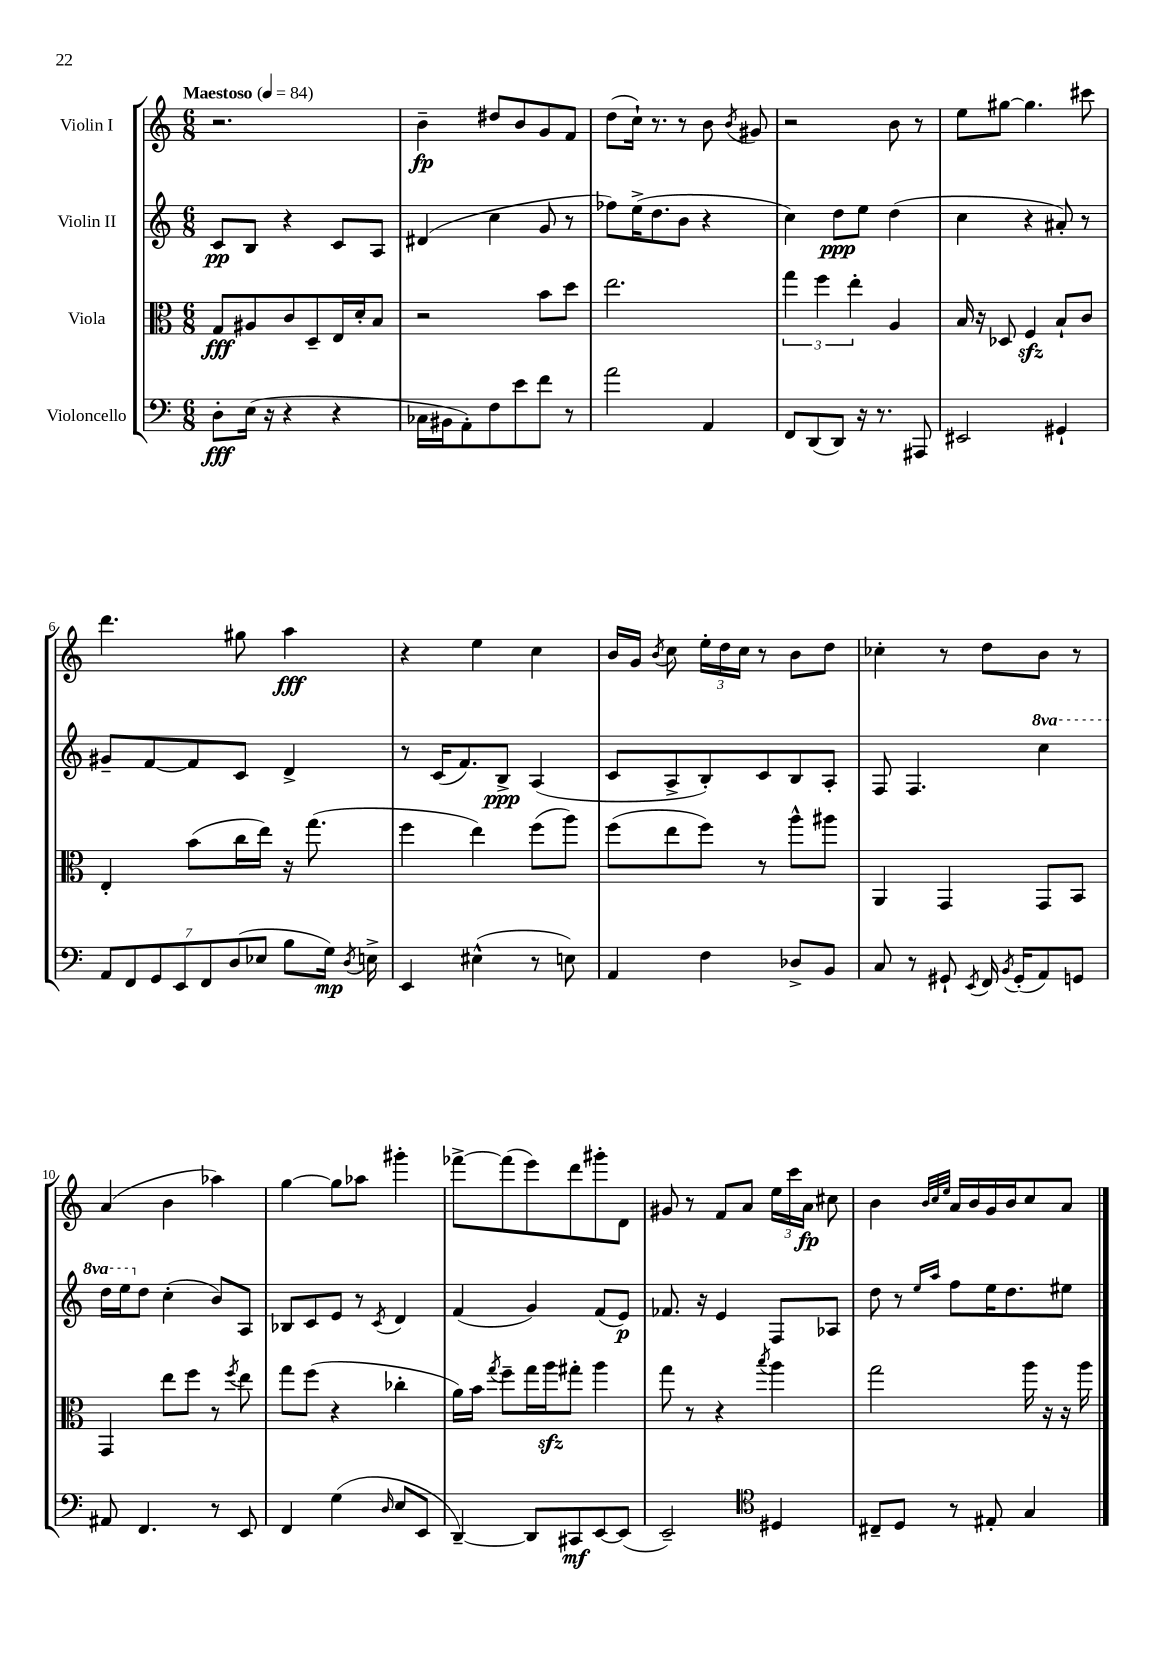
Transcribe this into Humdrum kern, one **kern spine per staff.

**kern	**kern	**kern	**kern
*staff4	*staff3	*staff2	*staff1
*clefF4	*clefC3	*clefG2	*clefG2
*k[]	*k[]	*k[]	*k[]
*M6/8	*M6/8	*M6/8	*M6/8
*MM84	*MM84	*MM84	*MM84
8D'	8G	8c	2.r
(16E	8A#	8B	.
16r	.	.	.
4r	8c	4r	.
.	8D~	.	.
4r	16E	8c	.
.	16d'	.	.
.	8B	8A	.
=	=	=	=
16C-	2r	(4d#	4b~
16BB#	.	.	.
8AA')	.	.	.
8F	.	4cc	8dd#
8e	.	.	8b
8f	8b	8g	8g
8r	8dd	8r	8f
=	=	=	=
2a	2.ee	8ff-)	(8dd
.	.	(16ee^	16cc`)
.	.	8.dd	8.r
.	.	8b	8r
4AA	.	4r	8b
.	.	.	8qb
.	.	.	8g#
=	=	=	=
8FF	6gg	4cc)	2r
(8DD	.	.	.
.	6ff	.	.
8DD)	.	8dd	.
.	6ee'	.	.
16r	.	8ee	.
8.r	.	.	.
.	4A	(4dd	8b
8AAA#	.	.	8r
=	=	=	=
2EE#	16B	4cc	8ee
.	16r	.	.
.	8D-	.	[8gg#
.	4F	4r	4.gg#]
4GG#`	8B`	8a#')	.
.	8c	8r	8ccc#
=	=	=	=
14AA	4E'	8g#~	4.ddd
14FF	.	.	.
.	.	[8f	.
14GG	.	.	.
14EE	.	.	.
.	(8b	8f]	.
14FF	.	.	.
(14D	.	.	.
.	16cc	8c	8gg#
14E-	.	.	.
.	16ee)	.	.
8B	16r	4d^	4aa
.	(8.gg	.	.
16G)	.	.	.
8qD	.	.	.
16E^	.	.	.
=	=	=	=
4EE	4ff	8r	4r
.	.	(16c	.
.	.	8.f)	.
(4E#^^	4ee)	.	4ee
.	.	8B^	.
8r	(8ff	(4A	4cc
8E)	8aa)	.	.
=	=	=	=
4AA	(8ff	8c	16b
.	.	.	16g
.	.	.	8qb
.	8ee	8A^	8cc
4F	8ff)	8B')	24ee'
.	.	.	24dd
.	.	.	24cc
.	8r	8c	8r
8D-^	8aa^^	8B	8b
8BB	8aa#	8A'	8dd
=	=	=	=
8C	4AA	8F	4cc-'
8r	.	4.F	.
8GG#`	4GG	.	8r
8qEE	.	.	.
16FF	.	.	8dd
8qBB	.	.	.
(16GG#'	.	.	.
8AA)	8GG	4ccc	8b
8GG	8BB	.	8r
=	=	=	=
8AA#	4GG	16ddd	(4a
.	.	16eee	.
4.FF	.	8dd	.
.	8ee	(4cc'	4b
.	8ff	.	.
8r	8r	8b)	4aa-)
.	8qff	.	.
8EE	8ee	8A	.
=	=	=	=
4FF	8gg	8B-	[4gg
.	(8ff	8c	.
(4G	4r	8e	8gg]
.	.	8r	8aa-
16qqD	.	8qc	.
8E	4cc-'	4d	4ggg#'
8EE	.	.	.
=	=	=	=
[4DD~)	16a)	(4f	[8fff-^
.	16b	.	.
.	8qgg	.	.
.	8ff~	.	(8fff-]
8DD]	16gg	4g)	8eee)
.	16aa	.	.
8CC#	8gg#'	.	8ddd
[8EE	4aa	(8f	8ggg#'
(8EE]	.	8e)	8d
=	=	=	=
2EE~)	8gg	8.f-	8g#
.	8r	.	8r
.	.	16r	.
.	4r	4e	8f
.	.	.	8a
*clefC4	*	*	*
.	8qbb	.	.
4D#	4aa	8F	24ee
.	.	.	24ccc
.	.	.	24a
.	.	8A-	8cc#
=	=	=	=
8C#~	2gg	8dd	4b
8D	.	8r	.
.	.	.	32qqb
.	.	16qqee	32qqcc
.	.	16qqaa	32qqee
8r	.	8ff	16a
.	.	.	16b
8E#'	.	16ee	16g
.	.	8.dd	16b
4G	16aa	.	8cc
.	16r	.	.
.	16r	8ee#	8a
.	16aa	.	.
==	==	==	==
*-	*-	*-	*-
